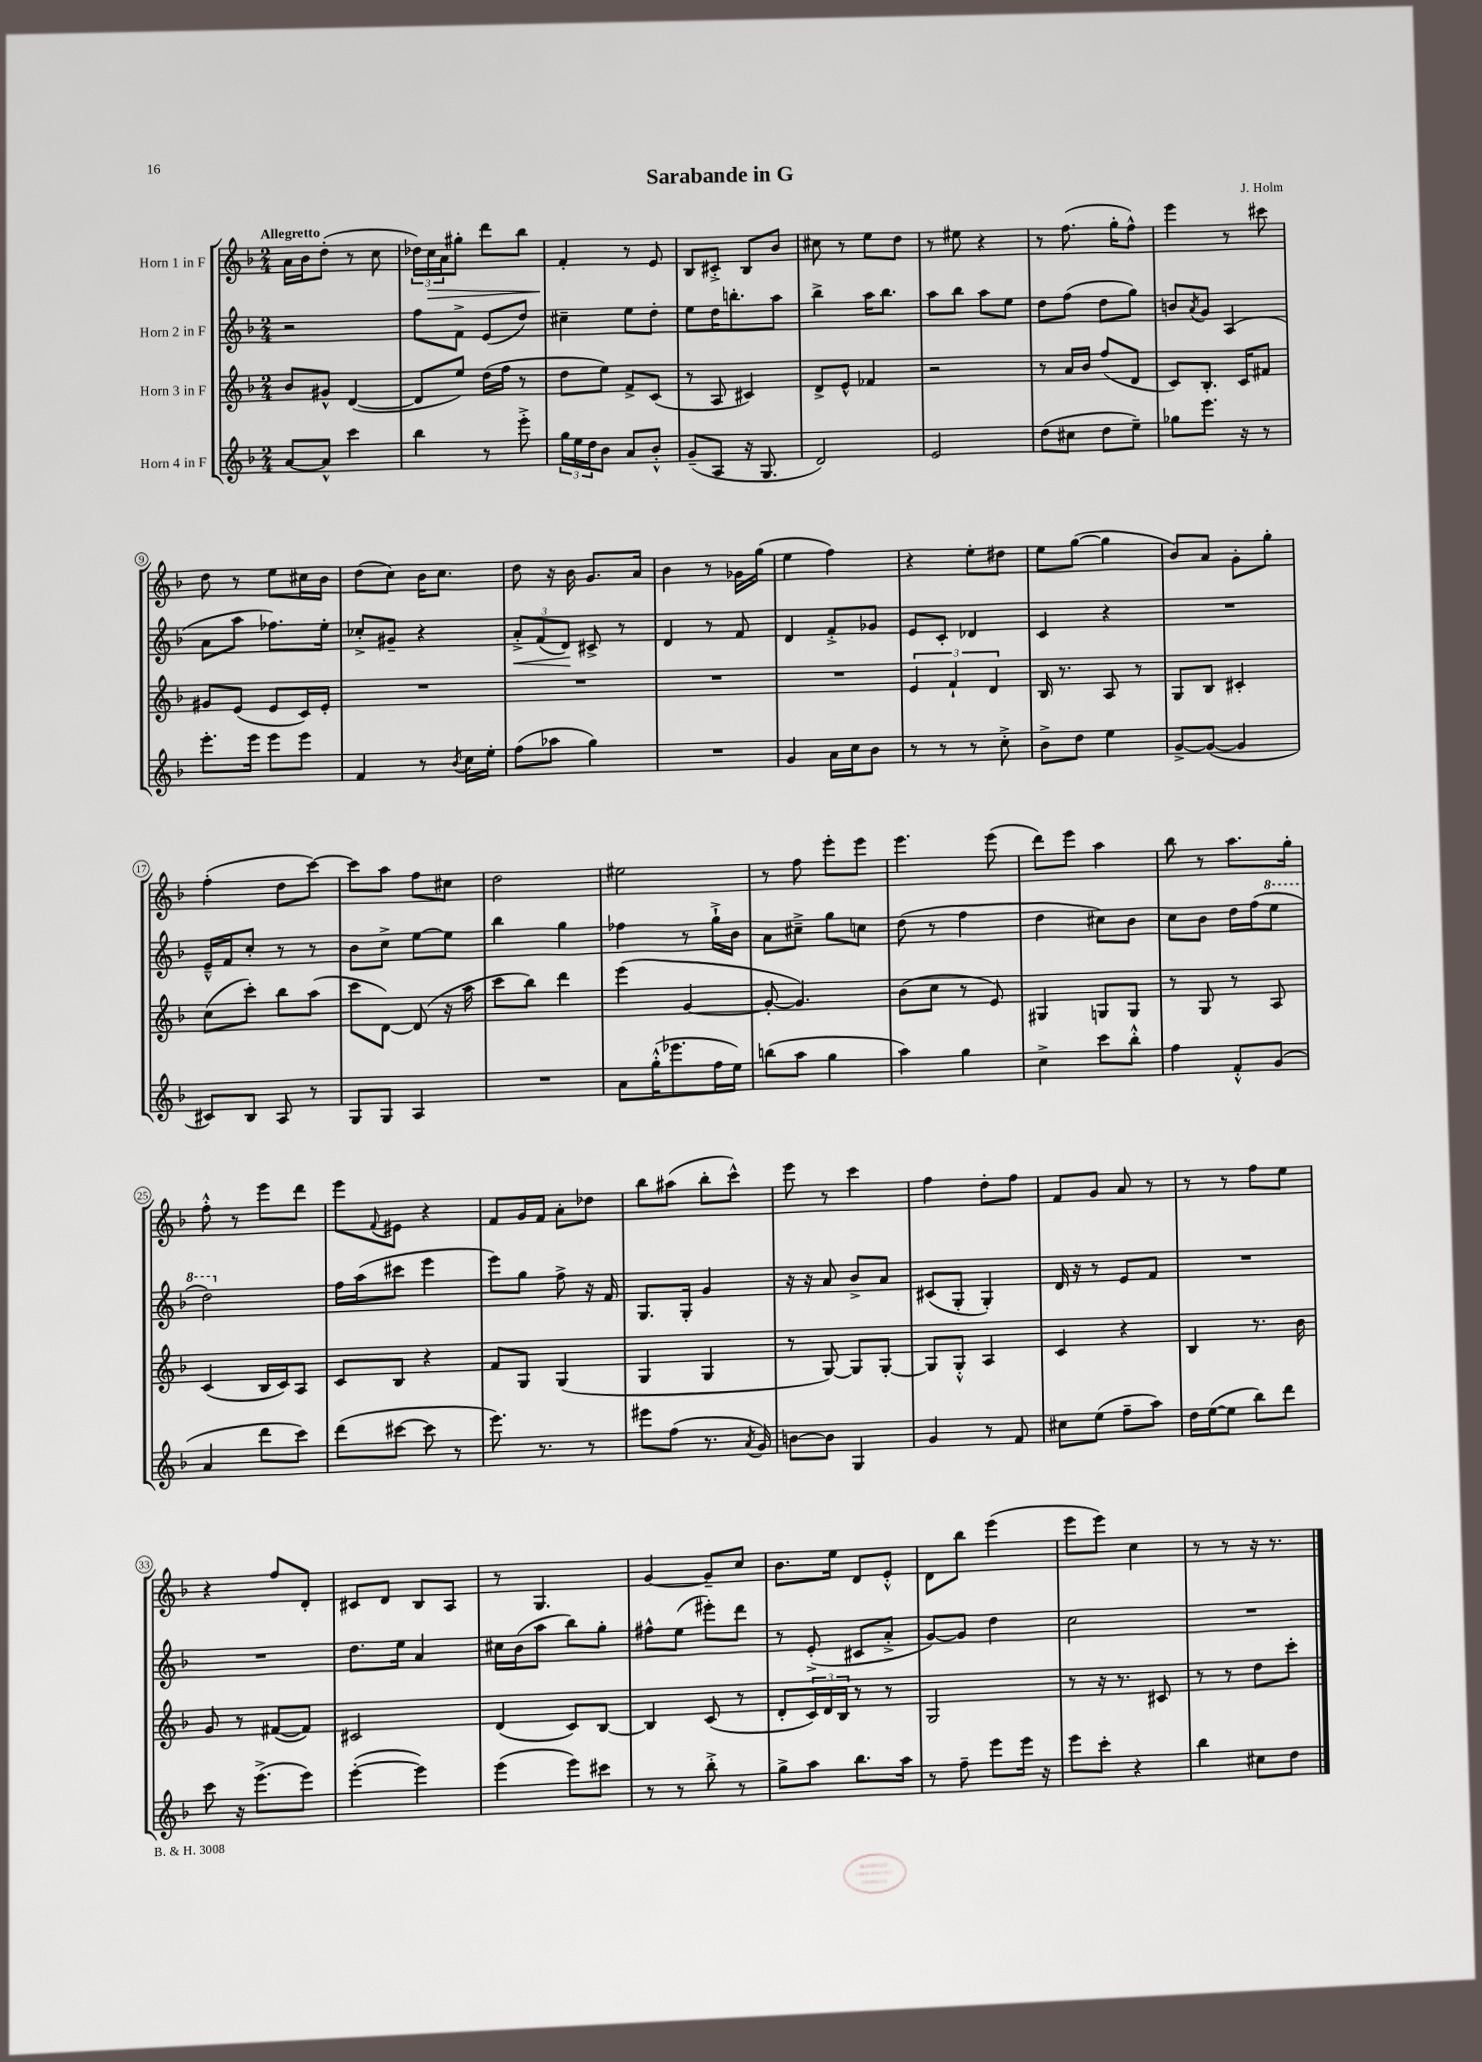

**kern	**kern	**kern	**dynam	**kern	**dynam
*part4	*part3	*part2	*part2	*part1	*part1
*staff4	*staff3	*staff2	*staff2	*staff1	*staff1
*I"Horn 4 in F	*I"Horn 3 in F	*I"Horn 2 in F	*	*I"Horn 1 in F	*
*clefG2	*clefG2	*clefG2	*	*clefG2	*
*k[b-]	*k[b-]	*k[b-]	*	*k[b-]	*
*M2/4	*M2/4	*M2/4	*	*M2/4	*
=1	=1	=1	=1	=1	=1
!	!	!	!	!LO:TX:a:B:t=Allegretto	!
[8a/L	8b-/L	2r	.	16a\LL	.
.	.	.	.	16b-\J	.
8a^^/J]	8g#X^^/J	.	.	(8dd'\J	.
4ccc\	([4d/	.	.	8r	.
.	.	.	.	8cc\	.
=2	=2	=2	=2	=2	=2
4bb-\	8d/L]	8ff\L	.	24dd-X\LL)	.
!	!	!	!	!	!LO:HP:b
.	.	.	.	24cc\	>
.	.	.	.	24a\J	.
.	8ee/J)	8f^\J	.	8gg#X'\J	.
8r	(16dd\LL	(8e/L	.	8ddd\L	.
.	16ff\JJ	.	.	.	.
8eee'^\	8r	8dd/J)	.	8bb-\J	.
=3	=3	=3	=3	=3	=3
24gg\LL	8dd\L	4cc#X~\	.	4f'/	.
24ee\	.	.	.	.	.
24dd\J	.	.	.	.	.
8b-\J	8ee\J)	.	.	.	.
8a/L	8f^/L	8ee\L	.	8r	]
8b-'^^/J	(8c/J	8dd'\J	.	8e/	.
=4	=4	=4	=4	=4	=4
(8g~/L	8r	8ee\L	.	8B-/L	.
8A/J	8A/	16dd\K	.	8c#X'^/J	.
.	.	8.bbn'\	.	.	.
16r	4c#X/)	.	.	8B-/L	.
8.G/	.	.	.	.	.
.	.	8aa\J	.	8b-/J	.
=5	=5	=5	=5	=5	=5
2d/)	8d^/L	4bb-^\	.	8cc#X\	.
.	8e^^/J	.	.	8r	.
.	4f-X/	16aa\KL	.	8ee\L	.
.	.	8.bb-\J	.	.	.
.	.	.	.	8dd\J	.
=6	=6	=6	=6	=6	=6
2e/	2r	8aa\L	.	8r	.
.	.	8bb-\J	.	8ee#X\	.
.	.	8aa\L	.	4r	.
.	.	8ee\J	.	.	.
=7	=7	=7	=7	=7	=7
(8dd\L	8r	8dd\L	.	8r	.
8cc#X\J	16a/LL	(8ff\J	.	(8.ff\	.
.	16b-/JJ	.	.	.	.
8dd\L	(8ff/L	8dd\L	.	.	.
.	.	.	.	16gg'\KL	.
8ee~\J)	8d/J	8gg\J)	.	8ff^^\J)	.
=8	=8	=8	=8	=8	=8
8gg-X\L	8c/L)	8bn/L	.	4eee\	.
.	.	8qa/	.	.	.
8.eee\J	8.B-'/J	8g/J	.	.	.
.	.	(4A/	.	8r	.
16r	16c/KL	.	.	.	.
8r	8f#X/J	.	.	8ccc#X\	.
!!LO:LB:g=z
=9	=9	=9	=9	=9	=9
8.eee'\L	8g#X/L	8a\L	.	8dd\	.
.	(8e/J	8aa\J	.	8r	.
16eee\Jk	.	.	.	.	.
8eee\L	8e/L	8.ff-X\L)	.	8ee\L	.
8eee\J	16c/L)	.	.	16cc#X\L	.
.	16e'/JJ	16ee'\Jk	.	16b-\JJ	.
=10	=10	=10	=10	=10	=10
4f/	2r	8cc-X'^/L	.	(8dd\L	.
.	.	8g#X~/J	.	8cc\J)	.
8r	.	4r	.	16b-\KL	.
.	.	.	.	8.cc\J	.
8qb-/	.	.	.	.	.
16cc\LL	.	.	.	.	.
16ee'\JJ	.	.	.	.	.
=11	=11	=11	=11	=11	=11
!	!	!	!LO:HP:b	!	!
(8ff\L	2r	12a'^/L	<	8dd\	.
.	.	(12f/	.	.	.
8aa-X\J	.	.	.	16r	.
.	.	12d/J)	.	.	.
.	.	.	.	16b-\	.
4gg\)	.	8c#X^/	[	8.g/L	.
.	.	8r	.	.	.
.	.	.	.	16a/Jk	.
=12	=12	=12	=12	=12	=12
2r	2r	4d/	.	4b-\	.
.	.	8r	.	8r	.
.	.	8f/	.	16g-X\LL	.
.	.	.	.	(16gg\JJ	.
=13	=13	=13	=13	=13	=13
4g/	2r	4d/	.	4ee\	.
16a\LL	.	8f'^/L	.	4ff\)	.
16cc\J	.	.	.	.	.
8b-\J	.	8g-X/J	.	.	.
=14	=14	=14	=14	=14	=14
8r	6e/	8e/L	.	4r	.
8r	.	8c'/J	.	.	.
.	6f`/	.	.	.	.
8r	.	4d-X/	.	8ee'\L	.
.	6d/	.	.	.	.
8cc'^\	.	.	.	8dd#X\J	.
=15	=15	=15	=15	=15	=15
8b-^\L	16B-/	4c/	.	8ee\L	.
.	8.r	.	.	.	.
8dd\J	.	.	.	([8gg\J	.
4ee\	8A/	4r	.	4gg\]	.
.	8r	.	.	.	.
=16	=16	=16	=16	=16	=16
[8g^/L	8G/L	2r	.	8b-/L)	.
(8g/J_	8B-/J	.	.	8a/J	.
4g/]	4c#X'/	.	.	8g'\L	.
.	.	.	.	8gg'\J	.
!!LO:LB:g=z
=17	=17	=17	=17	=17	=17
8c#X/L)	(8cc\L	16e~^^/LL	.	(4ff'\	.
.	.	16f/J	.	.	.
8B-/J	8ccc'\J)	8cc'/J	.	.	.
8A/	8bb-\L	8r	.	8dd\L	.
8r	(8aa\J	8r	.	[8ccc\J)	.
=18	=18	=18	=18	=18	=18
8G/L	8ccc\L	8b-\L	.	8ccc\L]	.
8G/J	[8d\J)	8cc^\J	.	8aa\J	.
4A/	(8d/]	[8ee\L	.	8ff\L	.
.	16r	8ee\J]	.	8cc#X\J	.
.	16aa\	.	.	.	.
=19	=19	=19	=19	=19	=19
2r	8ccc\L	4bb-\	.	2dd\	.
.	8bb-\J)	.	.	.	.
.	4ddd\	4gg\	.	.	.
=20	=20	=20	=20	=20	=20
8a\L	(4eee\	4ff-X\	.	2ee#X\	.
(16gg'^^\K	.	.	.	.	.
8.eee-X\	.	.	.	.	.
.	[4g/	8r	.	.	.
16ff\L	.	16gg`^\LL	.	.	.
16ee\JJ)	.	16b-\JJ	.	.	.
=21	=21	=21	=21	=21	=21
(8bbn\L	8g'/_	8a\L	.	8r	.
8aa\J	4.g/])	8cc#X~^\J	.	8ff\	.
4gg\	.	8gg\L	.	8eee'\L	.
.	.	8ccn\J	.	8eee\J	.
=22	=22	=22	=22	=22	=22
4aa\)	(8b-\L	(8dd\	.	4.eee\	.
.	8cc\J	8r	.	.	.
4gg\	8r	4ff\	.	.	.
.	8e/)	.	.	(8eee\	.
=23	=23	=23	=23	=23	=23
4cc^\	4G#X/	4dd\	.	8ddd\L)	.
.	.	.	.	8eee\J	.
8ccc\L	8Gn/L	8cc#X\L)	.	4aa\	.
8bb-'^^\J	8G/J	8b-\J	.	.	.
=24	=24	=24	=24	=24	=24
4ff\	8r	8cc\L	.	8bb-\	.
.	8G/	8b-\J	.	8r	.
8f'^^/L	8r	16dd\LL	.	8.aa\L	.
.	.	(16ff\J	.	.	.
*	*	*8va	*	*	*
(8g/J	8A/	8eee\J	.	.	.
.	.	.	.	16gg'\Jk	.
!!LO:LB:g=z
=25	=25	=25	=25	=25	=25
4a/	(4c/	2ddd\)	.	8ff'^^\	.
.	.	.	.	8r	.
8ddd\L	16B-/LL	.	.	8eee\L	.
.	16c/J)	.	.	.	.
8ccc\J)	8A/J	.	.	8ddd\J	.
=26	=26	=26	=26	=26	=26
*	*	*X8va	*	*	*
(8ddd\L	8c/L	16ff\LL	.	8eee\L	.
.	.	(16aa\J	.	.	.
.	.	.	.	8qqf/	.
[8ccc#X\J	8B-/J	8ccc#X\J	.	8e#X\J	.
8ccc#\]	4r	4eee\	.	4r	.
8r	.	.	.	.	.
=27	=27	=27	=27	=27	=27
8.eee\)	8f/L	8eee\L)	.	8f/L	.
.	8G/J	8gg\J	.	16g/L	.
8.r	.	.	.	16f/JJ	.
.	(4G/	8ff^\	.	8a'\L	.
8r	.	16r	.	8dd-X\J	.
.	.	16f/	.	.	.
=28	=28	=28	=28	=28	=28
8eee#X\L	4G/	8.G/L	.	8bb-\L	.
(8ff\J	.	.	.	(8aa#X\J	.
.	.	16G'/Jk	.	.	.
8.r	4G/	4g/	.	8bb-'\L	.
.	.	.	.	8ccc^^\J)	.
8qa/	.	.	.	.	.
16g/)	.	.	.	.	.
=29	=29	=29	=29	=29	=29
[8bn\L	8r	16r	.	8eee\	.
.	.	16r	.	.	.
8b\J]	[8G/)	8a/	.	8r	.
4G/	8G/L]	8b-^/L	.	4ccc\	.
.	[8G'/J	8a/J	.	.	.
=30	=30	=30	=30	=30	=30
4g/	8G/L]	(8c#X/L	.	4ff\	.
.	8G'^^/J	8G'/J	.	.	.
8r	4A/	4G'/)	.	8dd'\L	.
8f/	.	.	.	8ff\J	.
=31	=31	=31	=31	=31	=31
8cc#X\L	4c/	16d/	.	8f/L	.
.	.	16r	.	.	.
(8ee\J	.	8r	.	8g/J	.
8ff~\L	4r	8e/L	.	8a/	.
8aa\J)	.	8f/J	.	8r	.
=32	=32	=32	=32	=32	=32
16dd\LL	4B-/	2r	.	8r	.
([16ee\J	.	.	.	.	.
8ee\J]	.	.	.	8r	.
8bb-\L)	8.r	.	.	8ff\L	.
8ddd\J	.	.	.	8ee\J	.
.	16b-\	.	.	.	.
!!LO:LB:g=z
=33	=33	=33	=33	=33	=33
8ccc\	8g/	2r	.	4r	.
16r	8r	.	.	.	.
(8.eee^\L	.	.	.	.	.
.	([8f#X/L	.	.	8ff/L	.
8eee\J)	8f#/J])	.	.	8d'/J	.
=34	=34	=34	=34	=34	=34
([4eee'\	2c#X/	8.dd\L	.	8c#X/L	.
.	.	.	.	8d/J	.
.	.	16ee\Jk	.	.	.
4eee\])	.	4a/	.	8B-/L	.
.	.	.	.	8A/J	.
=35	=35	=35	=35	=35	=35
(4eee\	(4d/	16cc#X\LL	.	8r	.
.	.	(16b-\J	.	.	.
.	.	8aa\J	.	4.G/	.
8eee\L)	8c/L)	8bb-\L)	.	.	.
8ccc#X\J	[8B-/J	8gg'\J	.	.	.
=36	=36	=36	=36	=36	=36
8r	4B-/]	8ff#X^^\L	.	[4g/	.
8r	.	(8ee\J	.	.	.
8bb-'^\	(8c/	8eee#X'\L)	.	8g~/L]	.
8r	8r	8ddd\J	.	8cc/J	.
=37	=37	=37	=37	=37	=37
8gg^\L	8d'/L	8r	.	8.b-\L	.
8aa\J	24c/L)	(8e'^/	.	.	.
.	24d/	.	.	.	.
.	.	.	.	16ee\Jk	.
.	24B-/JJ	.	.	.	.
8.bb-\L	8r	8c#X/L	.	8d/L	.
.	8r	8a'^/J	.	8e'^^/J	.
16aa\Jk	.	.	.	.	.
=38	=38	=38	=38	=38	=38
8r	2G/	[8g/L)	.	8d\L	.
8ff~\	.	8g/J]	.	8bb-\J	.
8eee\L	.	4dd\	.	(4eee\	.
16eee\Jk	.	.	.	.	.
16r	.	.	.	.	.
=39	=39	=39	=39	=39	=39
8eee\L	8r	2cc\	.	8eee\L	.
8ccc'\J	16r	.	.	8eee\J)	.
.	8.r	.	.	.	.
4r	.	.	.	4cc\	.
.	8c#X/	.	.	.	.
=40	=40	=40	=40	=40	=40
4bb-\	8r	2r	.	8r	.
.	8r	.	.	8r	.
8cc#X\L	8dd\L	.	.	16r	.
.	.	.	.	8.r	.
8dd\J	8ccc'\J	.	.	.	.
==	==	==	==	==	==
*-	*-	*-	*-	*-	*-
